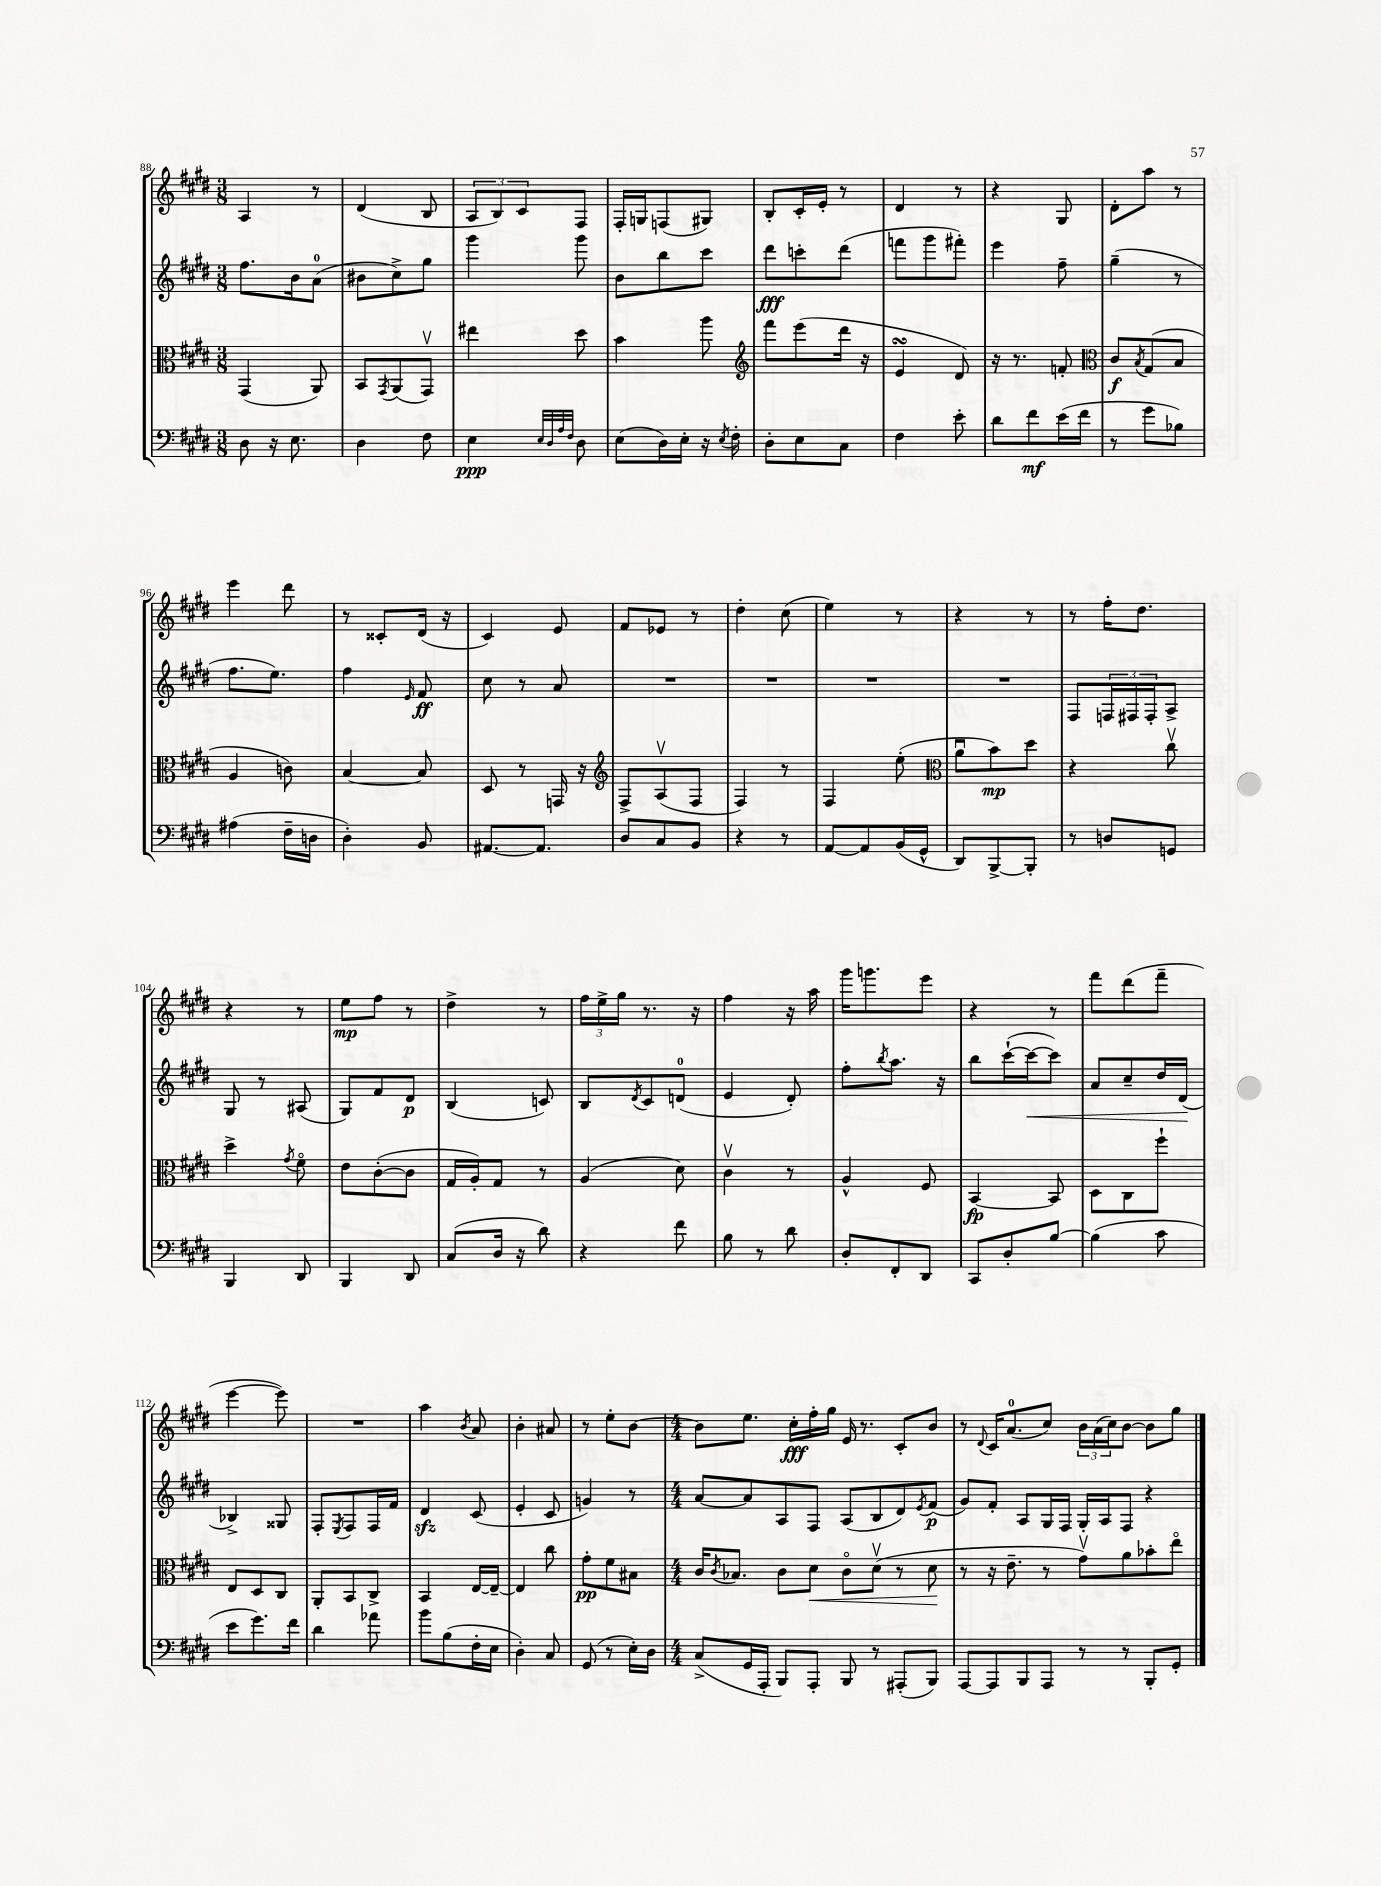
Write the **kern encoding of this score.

**kern	**dynam	**kern	**dynam	**kern	**dynam	**kern	**dynam
*part4	*part4	*part3	*part3	*part2	*part2	*part1	*part1
*staff4	*staff4	*staff3	*staff3	*staff2	*staff2	*staff1	*staff1
*clefF4	*	*clefC3	*	*clefG2	*	*clefG2	*
*k[f#c#g#d#]	*	*k[f#c#g#d#]	*	*k[f#c#g#d#]	*	*k[f#c#g#d#]	*
*M3/8	*	*M3/8	*	*M3/8	*	*M3/8	*
=88	=88	=88	=88	=88	=88	=88	=88
8D#\	.	(4GG#/	.	8.ff#\L	.	4A/	.
16r	.	.	.	.	.	.	.
8.E\	.	.	.	16b\k	.	.	.
.	.	8AA/)	.	(8a\J	.	8r	.
=89	=89	=89	=89	=89	=89	=89	=89
4D#\	.	8BB/L	.	8b#X\L	.	(4d#/	.
.	.	8qGG#/	.	.	.	.	.
.	.	(8AA/	.	8cc#^\)	.	.	.
8F#\	.	8GG#v/J)	.	8gg#\J	.	8B/	.
=90	=90	=90	=90	=90	=90	=90	=90
4E\	ppp	4ee#X\	.	4ggg#\	.	12A/L	.
.	.	.	.	.	.	12B/)	.
.	.	.	.	.	.	12c#/	.
32qqE/LLL	.	.	.	.	.	.	.
32qqD#/	.	.	.	.	.	.	.
32qqA/	.	.	.	.	.	.	.
32qqF#/JJJ	.	.	.	.	.	.	.
8D#\	.	8dd#\	.	8ggg#\	.	8F#/J	.
=91	=91	=91	=91	=91	=91	=91	=91
(8E\L	.	4b\	.	8b\L	.	16F#'/LL	.
.	.	.	.	.	.	16Gn/J	.
16D#\L)	.	.	.	8bb\	.	(8Fn/	.
16E'\JJ	.	.	.	.	.	.	.
16r	.	8aa\	.	8ccc#\J	.	8G#X/J)	.
8qE/	.	.	.	.	.	.	.
16F#'\	.	.	.	.	.	.	.
=92	=92	=92	=92	=92	=92	=92	=92
*	*	*clefG2	*	*	*	*	*
8D#'\L	.	8fff#\L	.	8ddd#\L	fff	8B'/L	.
8E\	.	(8eee\	.	8cccn'\	.	16c#'/L	.
.	.	.	.	.	.	16e'/JJ	.
8C#\J	.	16ddd#\Jk	.	(8ddd#\J	.	8r	.
.	.	16r	.	.	.	.	.
=93	=93	=93	=93	=93	=93	=93	=93
4F#\	.	4esSSs/	.	8fffn\L	.	4d#/	.
.	.	.	.	8ggg#\	.	.	.
8e'\	.	8d#/)	.	8fff#X'\J)	.	8r	.
=94	=94	=94	=94	=94	=94	=94	=94
8d#\L	.	16r	.	4eee\	.	4r	.
.	.	8.r	.	.	.	.	.
8f#\	mf	.	.	.	.	.	.
(16e\L	.	8fn'/	.	8ff#~\	.	8G#/	.
16f#\JJ	.	.	.	.	.	.	.
=95	=95	=95	=95	=95	=95	=95	=95
*	*	*clefC3	*	*	*	*	*
8r	.	8c#/L	f	(4gg#~\	.	8d#'\L	.
.	.	8qB/	.	.	.	.	.
8g#\L	.	(8G#/	.	.	.	8aa\J	.
8B-X\J)	.	8B/J	.	8r	.	8r	.
!!LO:LB:g=z
=96	=96	=96	=96	=96	=96	=96	=96
(4A#X\	.	4A/	.	8.ff#\L	.	4eee\	.
.	.	.	.	8.ee\J)	.	.	.
16F#~\LL	.	8cn\)	.	.	.	8ddd#\	.
16Dn\JJ	.	.	.	.	.	.	.
=97	=97	=97	=97	=97	=97	=97	=97
4D#'\)	.	[4B/	.	4ff#\	.	8r	.
.	.	.	.	.	.	8c##X'/L	.
.	.	.	.	16qqe/	.	.	.
8BB/	.	8B/]	.	8f#/	ff	(16d#/Jk	.
.	.	.	.	.	.	16r	.
=98	=98	=98	=98	=98	=98	=98	=98
[8.AA#X/L	.	8D#/	.	8cc#\	.	4c#/)	.
.	.	8r	.	8r	.	.	.
8.AA#/J]	.	.	.	.	.	.	.
.	.	16GGn/	.	8a/	.	8e/	.
.	.	16r	.	.	.	.	.
=99	=99	=99	=99	=99	=99	=99	=99
*	*	*clefG2	*	*	*	*	*
8D#/L	.	8F#^/L	.	4.r	.	8f#/L	.
8C#/	.	(8Av/	.	.	.	8e-X/J	.
8BB/J	.	8F#/J	.	.	.	8r	.
=100	=100	=100	=100	=100	=100	=100	=100
4r	.	4F#/)	.	4.r	.	4dd#'\	.
8r	.	8r	.	.	.	(8cc#\	.
=101	=101	=101	=101	=101	=101	=101	=101
[8AA/L	.	4F#/	.	4.r	.	4ee\)	.
8AA/]	.	.	.	.	.	.	.
(16BB/L	.	(8ee'\	.	.	.	8r	.
16GG#^^/JJ	.	.	.	.	.	.	.
=102	=102	=102	=102	=102	=102	=102	=102
*	*	*clefC3	*	*	*	*	*
8DD#/L)	.	8au\L	.	4.r	.	4r	.
[8BBB^/	.	8b\)	mp	.	.	.	.
8BBB'/J]	.	8dd#\J	.	.	.	8r	.
=103	=103	=103	=103	=103	=103	=103	=103
8r	.	4r	.	8F#/L	.	8r	.
8Dn/L	.	.	.	24Fn/L	.	16ff#'\KL	.
.	.	.	.	24F#X/	.	.	.
.	.	.	.	.	.	8.dd#\J	.
.	.	.	.	24F#'/J	.	.	.
8GGn/J	.	8cc#v\	.	8A^/J	.	.	.
!!LO:LB:g=z
=104	=104	=104	=104	=104	=104	=104	=104
4BBB/	.	4dd#^\	.	8G#/	.	4r	.
.	.	.	.	8r	.	.	.
.	.	8qg#/	.	.	.	.	.
8DD#/	.	8f#\	.	(8A#X/	.	8r	.
=105	=105	=105	=105	=105	=105	=105	=105
4BBB/	.	8e\L	.	8G#/L)	.	8ee\L	mp
.	.	([8c#'\	.	8f#/	.	8ff#\J	.
8DD#/	.	8c#\J]	.	8d#/J	p	8r	.
=106	=106	=106	=106	=106	=106	=106	=106
(8C#/L	.	16G#/LL	.	(4B/	.	4dd#^\	.
.	.	16A'/J)	.	.	.	.	.
16D#/Jk	.	8G#/J	.	.	.	.	.
16r	.	.	.	.	.	.	.
8d#\)	.	8r	.	8cn/)	.	8r	.
=107	=107	=107	=107	=107	=107	=107	=107
4r	.	(4A/	.	8B/L	.	24ff#\LL	.
.	.	.	.	.	.	24ee^\	.
.	.	.	.	.	.	24gg#\JJ	.
.	.	.	.	8qd#/	.	.	.
.	.	.	.	8c#/	.	8.r	.
8f#\	.	8d#\)	.	(8dn/J	.	.	.
.	.	.	.	.	.	16r	.
=108	=108	=108	=108	=108	=108	=108	=108
8B\	.	4c#v\	.	4e/	.	4ff#\	.
8r	.	.	.	.	.	.	.
8d#\	.	8r	.	8d#'/)	.	16r	.
.	.	.	.	.	.	16aa\	.
=109	=109	=109	=109	=109	=109	=109	=109
8D#'/L	.	4A^^/	.	8ff#'\L	.	16ggg#\KL	.
.	.	.	.	.	.	8.gggn\	.
.	.	.	.	8qbb/	.	.	.
8FF#'/	.	.	.	8.aa\J	.	.	.
8DD#/J	.	8F#/	.	.	.	8eee\J	.
.	.	.	.	16r	.	.	.
=110	=110	=110	=110	=110	=110	=110	=110
8CC#/L	.	[4BB/	fp	8bb\L	.	4r	.
8D#'/	.	.	.	([16ccc#`\L	.	.	.
!	!	!	!	!	!LO:HP:b	!	!
.	.	.	.	16ccc#\J_	<	.	.
[8B/J	.	8BB/]	.	8ccc#\J])	.	8r	.
=111	=111	=111	=111	=111	=111	=111	=111
(4B\]	.	8D#\L	.	8a/L	.	8fff#\L	.
.	.	8C#\	.	8cc#~/	.	(8ddd#\	.
8c#\	.	8ff#`\J	.	16dd#/L	.	8fff#~\J	.
.	.	.	.	(16d#/JJ	.	.	.
.	.	.	.	.	[	.	.
!!LO:LB:g=z
=112	=112	=112	=112	=112	=112	=112	=112
8e\L	.	8E/L	.	4B-X^/)	.	[4eee\	.
8.g#\)	.	8D#/	.	.	.	.	.
.	.	8C#/J	.	8G##X/	.	8eee\])	.
16f#\Jk	.	.	.	.	.	.	.
=113	=113	=113	=113	=113	=113	=113	=113
4d#\	.	8AA'/L	.	8F#'/L	.	4.r	.
.	.	.	.	8qE/	.	.	.
.	.	8BB/	.	8F#/	.	.	.
8a-X\	.	8C#^/J	.	16F#/L	.	.	.
.	.	.	.	16f#/JJ	.	.	.
=114	=114	=114	=114	=114	=114	=114	=114
8b\L	.	4BB/	.	4d#zz/	.	4aa\	.
(8B\	.	.	.	.	.	.	.
.	.	.	.	.	.	8qb/	.
16F#'\L	.	[16E/LL	.	(8c#/	.	8a/	.
16E\JJ	.	16E~/JJ_	.	.	.	.	.
=115	=115	=115	=115	=115	=115	=115	=115
4D#'\)	.	4E/]	.	4e'/	.	4b'\	.
8C#/	.	8cc#\	.	8c#/	.	8a#X/	.
=116	=116	=116	=116	=116	=116	=116	=116
(8GG#/	.	8g#'\L	pp	4gn/)	.	8r	.
8r	.	8f#\	.	.	.	8ee'\L	.
16E'\LL)	.	8B#X\J	.	8r	.	[8b\J	.
16D#\JJ	.	.	.	.	.	.	.
=117	=117	=117	=117	=117	=117	=117	=117
*M4/4	*	*M4/4	*	*M4/4	*	*M4/4	*
(8C#^/L	.	16c#/KL	.	[8a/L	.	8b\L]	.
.	.	8qc#/	.	.	.	.	.
.	.	8.B-X/J	.	.	.	.	.
16GG#/L	.	.	.	8a/]	.	8.ee\J	.
16AAA'/JJ	.	.	.	.	.	.	.
8BBB/L)	.	8c#\L	.	8A/	.	.	.
.	.	.	.	.	.	16cc#'\LL	fff
!	!	!	!LO:HP:b	!	!	!	!
8AAA'/J	.	8d#\J	<	8F#/J	.	16ff#'\	.
.	.	.	.	.	.	16gg#\JJ	.
8BBB/	.	8c#\L	.	(8A/L	.	16e/	.
.	.	.	.	.	.	8.r	.
8r	.	(8d#v\J	.	8B/	.	.	.
(8AAA#X'/L	.	8r	.	8d#/)	.	8c#'/L	.
.	.	.	.	8qe/	.	.	.
8BBB/J)	.	8d#\	.	(8f#/J	p	8b/J	.
.	.	.	[	.	.	.	.
=118	=118	=118	=118	=118	=118	=118	=118
[8AAA/L	.	8r	.	8g#/L)	.	8r	.
.	.	.	.	.	.	8qqd#/	.
8AAA/]	.	16r	.	8f#'/J	.	16c#/KL	.
.	.	8.e~\	.	.	.	(8.a/	.
8BBB/	.	.	.	8A/L	.	.	.
8AAA/J	.	8r	.	16G#/L	.	8cc#/J)	.
.	.	.	.	16F#/JJ	.	.	.
8r	.	8g#v\L)	.	16G#'/LL	.	24b\LL	.
.	.	.	.	.	.	(24a\	.
.	.	.	.	16A/J	.	.	.
.	.	.	.	.	.	24cc#\J)	.
8r	.	8a\	.	8F#/J	.	[8b\J	.
8BBB'/L	.	8b-X'\	.	4r	.	8b\L]	.
8GG#'/J	.	8ee\J	.	.	.	8gg#\J	.
==	==	==	==	==	==	==	==
*-	*-	*-	*-	*-	*-	*-	*-
